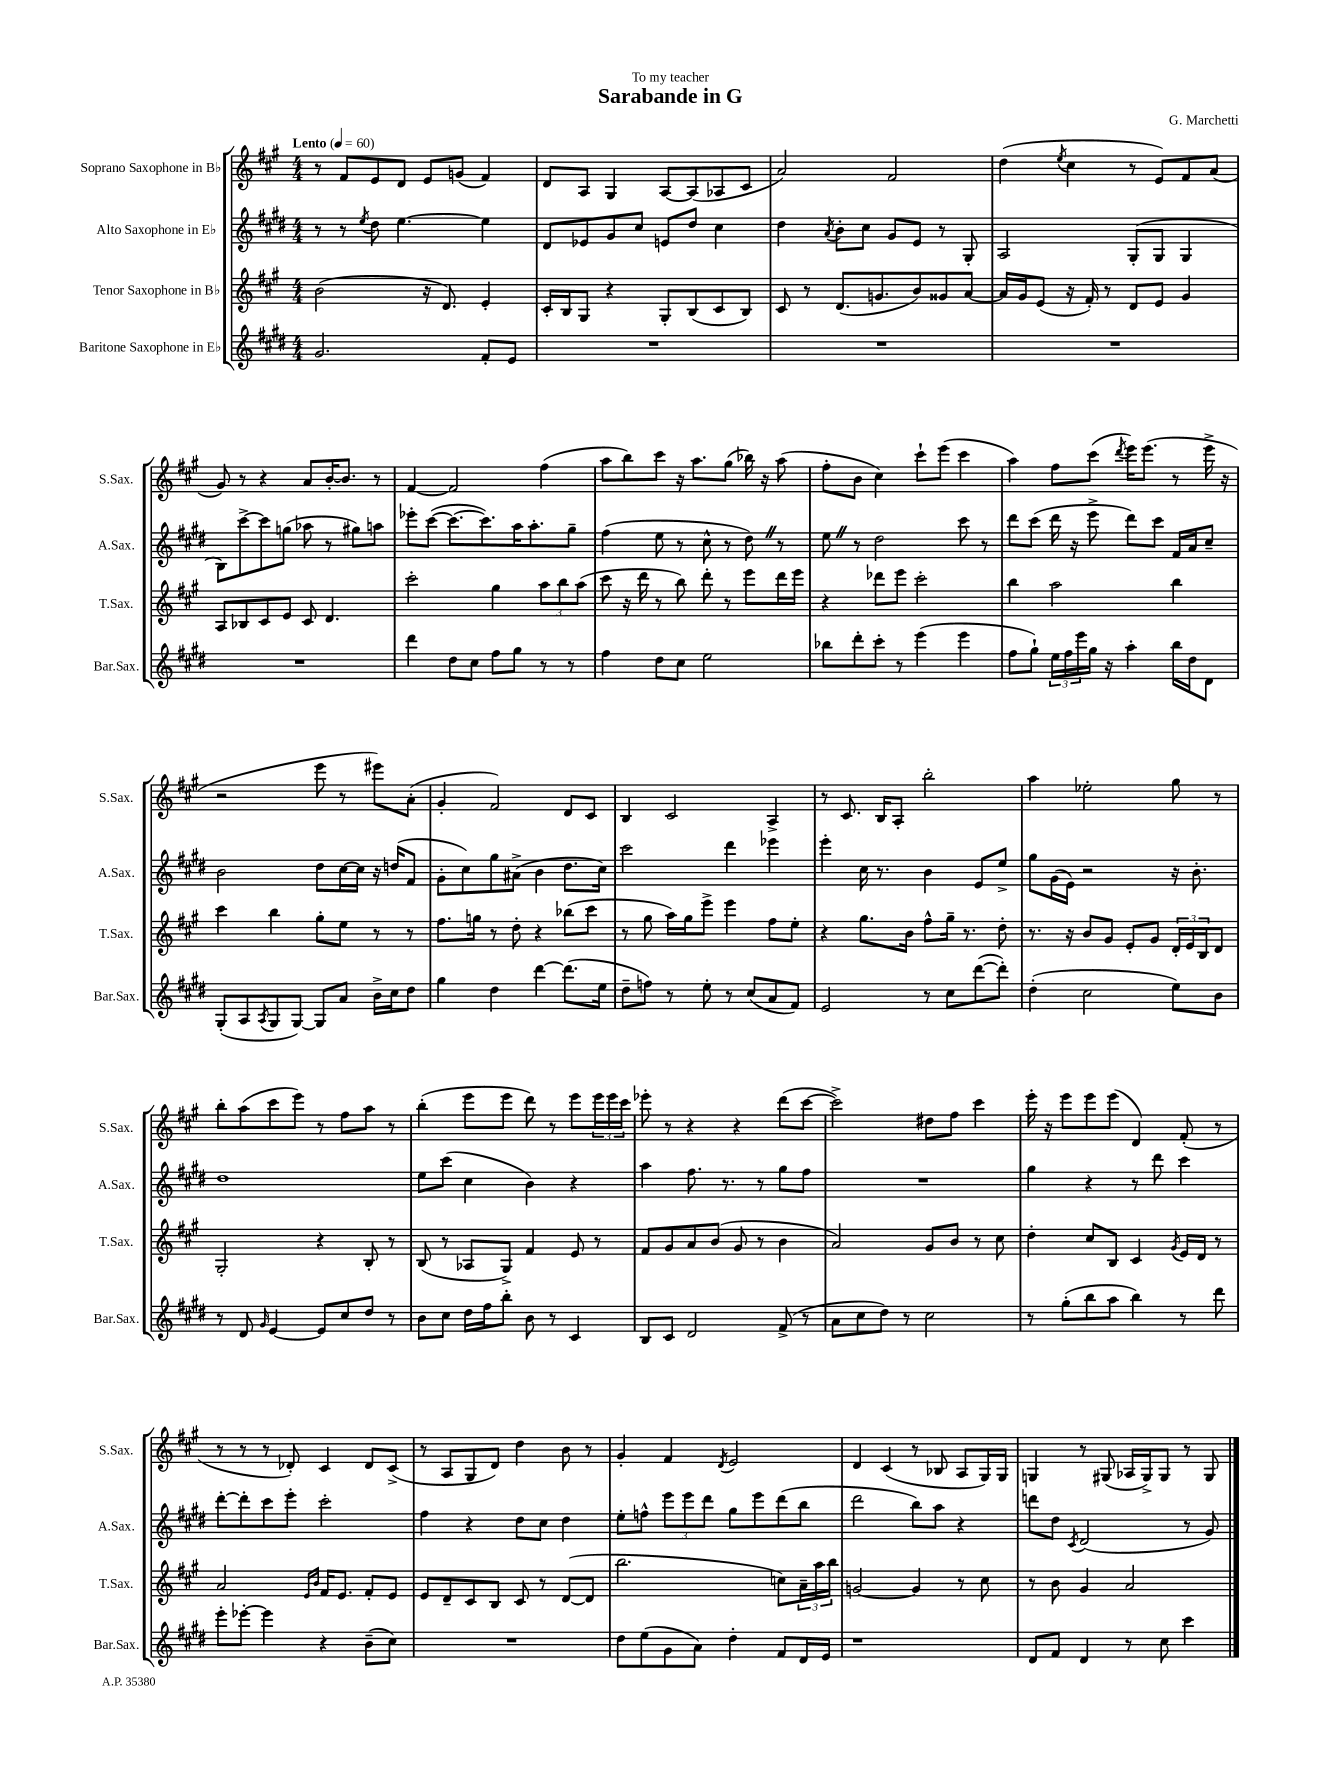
\header { title = "Sarabande in G" composer = "G. Marchetti" dedication = "To my teacher" }
<<
\new StaffGroup <<
\new Staff = "s0" \with { instrumentName = "Soprano Saxophone in Bb" shortInstrumentName = "S.Sax." } {
    \clef treble \key a \major \numericTimeSignature \time 4/4 \tempo "Lento" 4 = 60
    r8 fis'8 e'8 d'8 e'8 g'8( fis'4) |
    d'8 a8 gis4 a8~ a8( aes8 cis'8 |
    a'2) fis'2 |
    d''4( \acciaccatura { e''8 } cis''4 r8 e'8) fis'8 a'8( |
    gis'8) r8 r4 a'8 b'16~-. b'8. r8 |
    fis'4~ fis'2 fis''4( |
    a''8 b''8) cis'''8 r16 a''8. gis''8( bes''16) r16 a''8( |
    fis''8-. b'8 cis''4) cis'''8-! e'''8( cis'''4 |
    a''4) fis''8 cis'''8( \acciaccatura { d'''8 } e'''16) e'''8.( r8 e'''16-> r16 |
    r2 e'''8 r8 eis'''8) a'8-.( |
    gis'4-. fis'2) d'8 cis'8 |
    b4 cis'2 a4-> |
    r8 cis'8. b16 a8-. b''2-. |
    a''4 ees''2-. gis''8 r8 |
    b''8-. a''8( cis'''8 e'''8) r8 fis''8 a''8 r8 |
    b''4-.( e'''8 e'''8 d'''8) r8 e'''8 \tuplet 3/2 { e'''16 e'''16 cis'''16 } |
    ees'''8-. r8 r4 r4 d'''8( cis'''8~ |
    cis'''2->) dis''8 fis''8 cis'''4 |
    e'''16-. r16 e'''8 e'''8 e'''8( d'4) fis'8-.( r8 |
    r8 r8 r8 des'8-.) cis'4 des'8 cis'8->( |
    r8 a8 gis8 d'8) d''4 b'8 r8 |
    gis'4-. fis'4 \acciaccatura { d'8 } e'2 |
    d'4 cis'4( r8 bes8 a8 gis16) gis16 |
    g4 r8 gis8( aes16 gis16->) gis8 r8 gis8 \bar "|." |
}
\new Staff = "s1" \with { instrumentName = "Alto Saxophone in Eb" shortInstrumentName = "A.Sax." } {
    \clef treble \key e \major \numericTimeSignature \time 4/4
    r8 r8 \acciaccatura { e''8 } dis''8 e''4.~ e''4 |
    dis'8 ees'8 gis'8 cis''8 e'8 dis''8 cis''4 |
    dis''4 \acciaccatura { a'8 } b'8-. cis''8 gis'8 e'8 r8 gis8-. |
    a2 gis8-.( gis8 gis4 |
    b8) cis'''8~-> cis'''8 g''8( aes''8 r8 gis''8) a''8 |
    ees'''8-. cis'''8~( cis'''8.~ cis'''8.) a''16 a''8.-. gis''8-- |
    fis''4( e''8 r8 cis''8-^ r8 dis''8) \once \override BreathingSign.text = \markup { \musicglyph "scripts.caesura.straight" } \breathe r8 |
    e''8 \once \override BreathingSign.text = \markup { \musicglyph "scripts.caesura.straight" } \breathe r8 dis''2 cis'''8 r8 |
    dis'''8 cis'''8( dis'''16 r16 e'''8-> dis'''8) cis'''8 fis'16 a'16 cis''8-- |
    b'2 dis''8 cis''16~ cis''16 r16 d''16( fis'8 |
    gis'8-. cis''8) gis''8 ais'8->( b'4 dis''8. cis''16) |
    cis'''2 dis'''4 ees'''4 |
    e'''4-. cis''16 r8. b'4 e'8 e''8-> |
    gis''8 gis'16( e'16) r2 r16 b'8.-. |
    dis''1 |
    e''8 cis'''8( cis''4 b'4) r4 |
    a''4 fis''8. r8. r8 gis''8 fis''8 |
    R1 |
    gis''4 r4 r8 dis'''8 cis'''4 |
    dis'''8~-. dis'''8-. cis'''8 e'''8-. cis'''2-. |
    fis''4 r4 dis''8 cis''8 dis''4 |
    e''8-. f''8-^ \tuplet 3/2 { e'''8 e'''8 dis'''8 } gis''8 e'''8 dis'''8( b''8 |
    dis'''2 b''8) a''8 r4 |
    d'''8 dis''8 \acciaccatura { cis'8 } dis'2( r8 gis'8) \bar "|." |
}
\new Staff = "s2" \with { instrumentName = "Tenor Saxophone in Bb" shortInstrumentName = "T.Sax." } {
    \clef treble \key a \major \numericTimeSignature \time 4/4
    b'2( r16 d'8.) e'4-. |
    cis'16-. b16 gis8 r4 gis8-. b8( cis'8 b8) |
    cis'8 r8 d'8.( g'8. b'8) gisis'8 a'8~ |
    a'16 gis'16 e'8( r16 fis'16-.) r8 d'8 e'8 gis'4 |
    a8 bes8 cis'8 e'8 cis'8 d'4. |
    cis'''2-. gis''4 \tuplet 3/2 { a''8 b''8 a''8( } |
    cis'''8 r16 d'''16 r8 b''8) d'''8-. r8 e'''8 d'''16 e'''16 |
    r4 des'''8 e'''8 cis'''2-. |
    b''4 a''2 b''4 |
    cis'''4 b''4 gis''8-. e''8 r8 r8 |
    fis''8. g''16 r8 d''8-. r4 bes''8( cis'''8 |
    r8 gis''8 a''16) gis''16 e'''8-> e'''4 fis''8 e''8-. |
    r4 gis''8. b'16 fis''8-^ gis''16-- r8. d''8-. |
    r8. r16 b'8 gis'8 e'8-. gis'8 \tuplet 3/2 { d'16-. e'16 b16 } d'8 |
    gis2-. r4 b8-. r8 |
    b8( r8 aes8 gis8->) fis'4 e'8 r8 |
    fis'8 gis'8 a'8 b'8( gis'8 r8 b'4 |
    a'2) gis'8 b'8 r8 cis''8 |
    d''4-. cis''8 b8 cis'4 \acciaccatura { gis'8 } e'16 d'16 r8 |
    a'2 \grace { e'16 b'16 } fis'16 e'8. fis'8-. e'8 |
    e'8 d'8-- cis'8 b8 cis'8 r8 d'8~( d'8 |
    b''2. c''8) \tuplet 3/2 { a'16-- a''16 b''16 } |
    g'2~ g'4 r8 cis''8 |
    r8 b'8 gis'4 a'2 \bar "|." |
}
\new Staff = "s3" \with { instrumentName = "Baritone Saxophone in Eb" shortInstrumentName = "Bar.Sax." } {
    \clef treble \key e \major \numericTimeSignature \time 4/4
    gis'2. fis'8-. e'8 |
    R1 |
    R1 |
    R1 |
    R1 |
    dis'''4 dis''8 cis''8 fis''8 gis''8 r8 r8 |
    fis''4 dis''8 cis''8 e''2 |
    bes''8 dis'''8-. cis'''8-. r8 e'''4( e'''4 |
    fis''8 gis''8-!) \tuplet 3/2 { e''16 fis''16 e'''16 } gis''16 r16 a''4-. b''16 dis''16 dis'8 |
    gis8-.( a8 \acciaccatura { a8 } gis8 gis8~) gis8 a'8 b'16-> cis''16 dis''8 |
    gis''4 dis''4 dis'''4~ dis'''8.( e''16 |
    dis''8-- f''8) r8 e''8-. r8 cis''8( a'8 fis'8) |
    e'2 r8 cis''8 dis'''8~( dis'''8-.) |
    dis''4-.( cis''2 e''8) b'8 |
    r8 dis'8 \grace { gis'16 } e'4~ e'8 cis''8 dis''8 r8 |
    b'8 cis''8 dis''16 fis''16 b''8-. b'8 r8 cis'4 |
    b8 cis'8 dis'2 fis'8->( r8 |
    a'8 cis''8 dis''8) r8 cis''2 |
    r8 gis''8-.( b''8 a''8 b''4) r8 dis'''8 |
    e'''8-. ees'''8~-. ees'''4 r4 b'8--( cis''8) |
    R1 |
    dis''8 e''8( gis'8 a'8) dis''4-. fis'8 dis'16 e'16 |
    r1 |
    dis'8 fis'8 dis'4 r8 cis''8 cis'''4 \bar "|." |
}
>>
>>
\layout { \context { \Score \remove "Bar_number_engraver" } }
